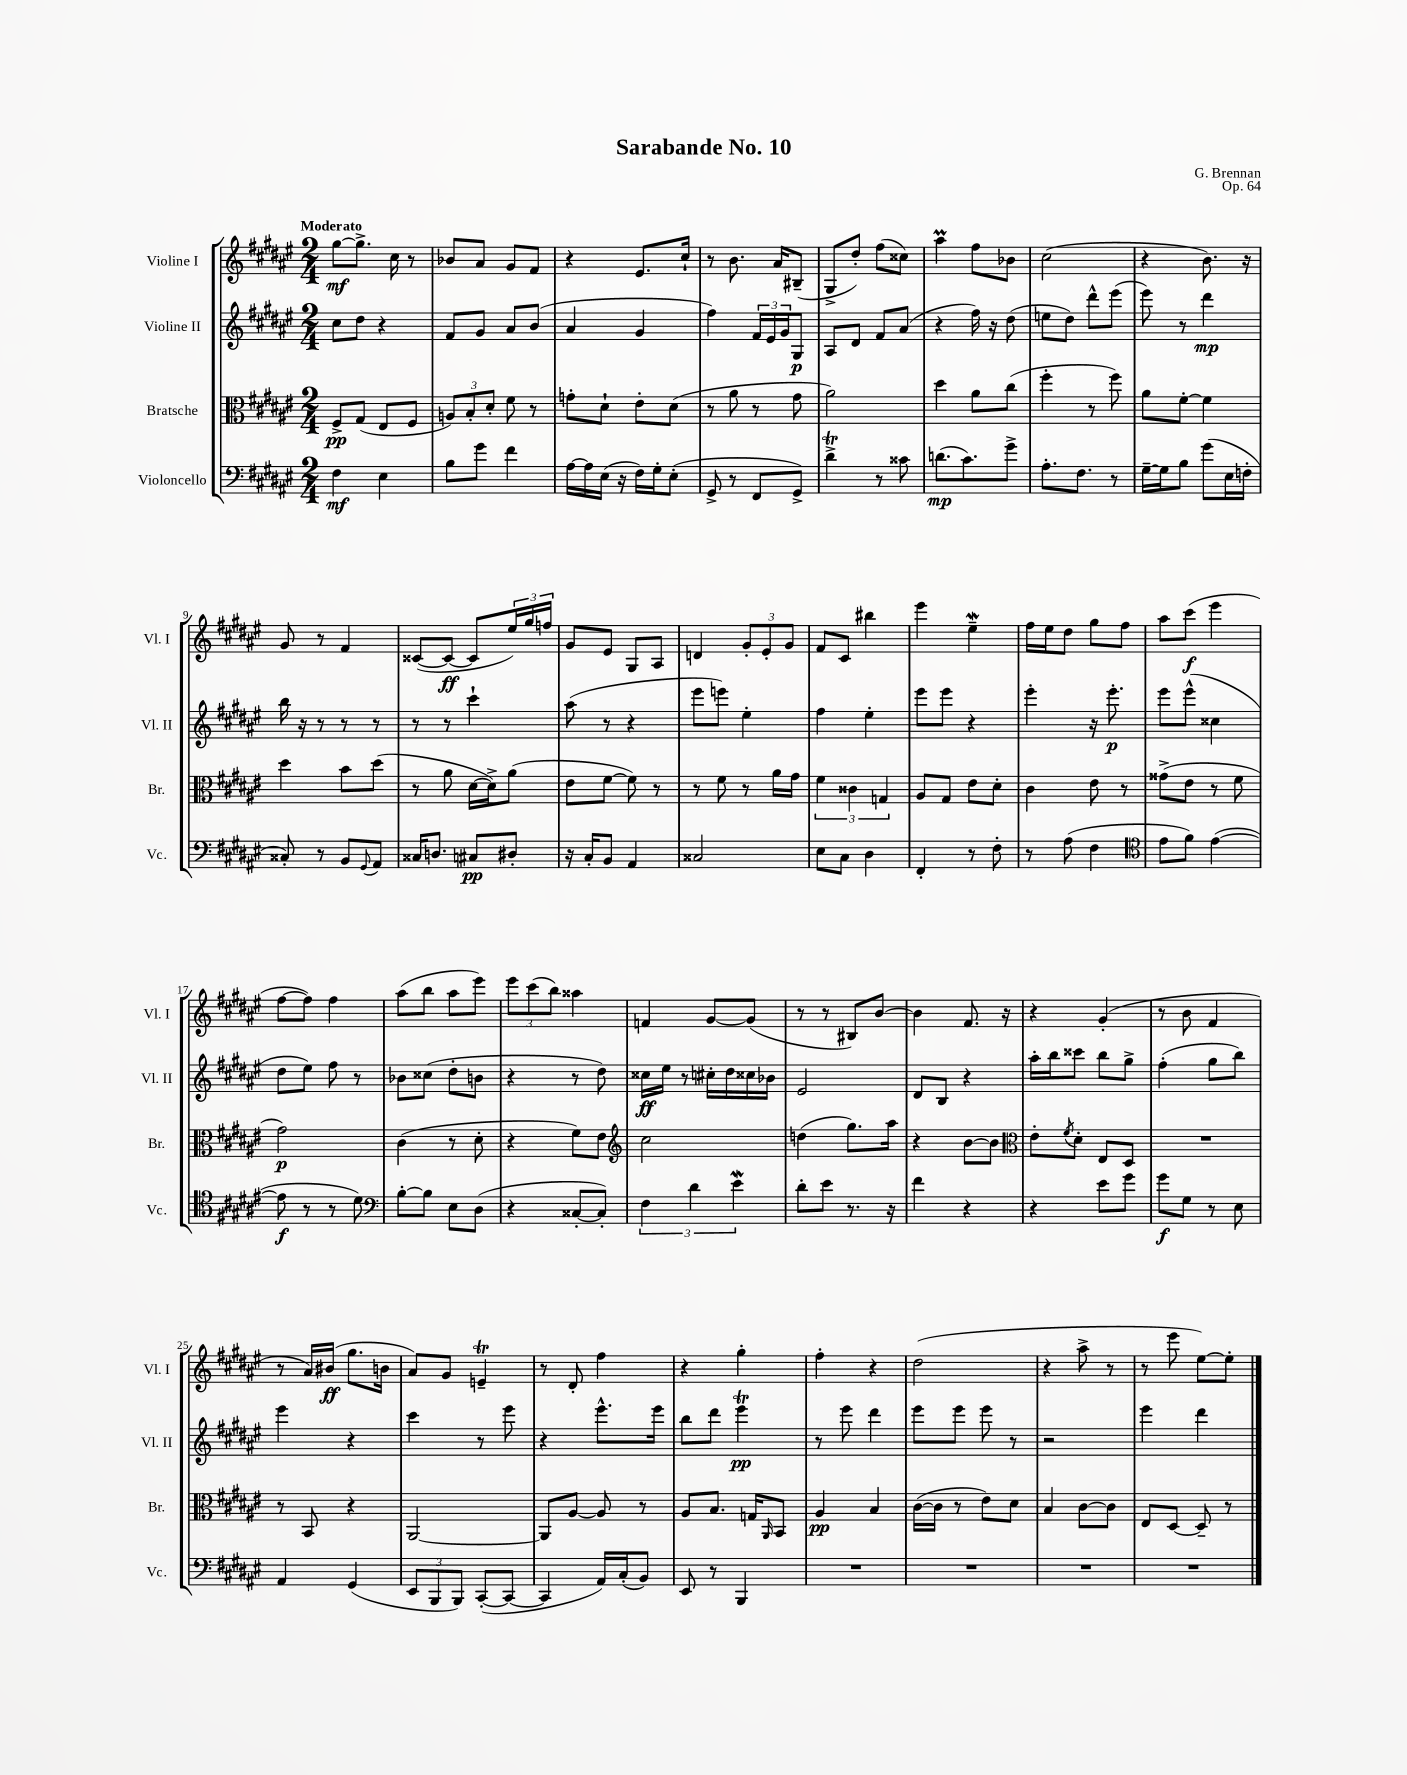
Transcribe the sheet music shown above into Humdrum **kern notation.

**kern	**dynam	**kern	**dynam	**kern	**dynam	**kern	**dynam
*part4	*part4	*part3	*part3	*part2	*part2	*part1	*part1
*staff4	*staff4	*staff3	*staff3	*staff2	*staff2	*staff1	*staff1
*I"Violoncello	*	*I"Bratsche	*	*I"Violine II	*	*I"Violine I	*
*I'Vc.	*	*I'Br.	*	*I'Vl. II	*	*I'Vl. I	*
*clefF4	*	*clefC3	*	*clefG2	*	*clefG2	*
*k[f#c#g#d#a#e#]	*	*k[f#c#g#d#a#e#]	*	*k[f#c#g#d#a#e#]	*	*k[f#c#g#d#a#e#]	*
*M2/4	*	*M2/4	*	*M2/4	*	*M2/4	*
=1	=1	=1	=1	=1	=1	=1	=1
!	!	!	!	!	!	!LO:TX:a:B:t=Moderato	!
4F#\	mf	8F#^/L	pp	8cc#\L	.	[8gg#\L	mf
.	.	(8G#/J	.	8dd#\J	.	8.gg#^\J]	.
4E#\	.	8E#/L	.	4r	.	.	.
.	.	.	.	.	.	16cc#\	.
.	.	8F#/J	.	.	.	8r	.
=2	=2	=2	=2	=2	=2	=2	=2
8B\L	.	12An/L)	.	8f#/L	.	8b-X/L	.
.	.	12B'/	.	.	.	.	.
8g#\J	.	.	.	8g#/J	.	8a#/J	.
.	.	12d#'/J	.	.	.	.	.
4f#\	.	8f#\	.	8a#/L	.	8g#/L	.
.	.	8r	.	(8b/J	.	8f#/J	.
=3	=3	=3	=3	=3	=3	=3	=3
[16A#\LL	.	8gn'\L	.	4a#/	.	4r	.
16A#\]	.	.	.	.	.	.	.
(16E#\JJ	.	8d#`\J	.	.	.	.	.
16r	.	.	.	.	.	.	.
16F#\LL)	.	8e#'\L	.	4g#/	.	8.e#/L	.
16G#'\J	.	.	.	.	.	.	.
(8E#'\J	.	(8d#\J	.	.	.	.	.
.	.	.	.	.	.	16cc#`/Jk	.
=4	=4	=4	=4	=4	=4	=4	=4
8GG#^/	.	8r	.	4ff#\)	.	8r	.
8r	.	8a#\	.	.	.	8.b\	.
8FF#/L	.	8r	.	24f#/LL	.	.	.
.	.	.	.	24e#/	.	.	.
.	.	.	.	.	.	16a#/KL	.
.	.	.	.	24g#/J	.	.	.
8GG#^/J)	.	8g#\	.	8G#/J	p	(8B#X~/J	.
=5	=5	=5	=5	=5	=5	=5	=5
4d#T^\	.	2a#\)	.	8A#/L	.	8G#^/L	.
.	.	.	.	8d#/J	.	8dd#'/J)	.
8r	.	.	.	8f#/L	.	(8ff#\L	.
8c##X\	.	.	.	(8a#/J	.	8cc##X\J)	.
=6	=6	=6	=6	=6	=6	=6	=6
(8.dn\L	mp	4dd#\	.	4r	.	4aa#m\	.
8.c#\)	.	.	.	.	.	.	.
.	.	8a#\L	.	16ff#\)	.	8ff#\L	.
.	.	.	.	16r	.	.	.
8g#^\J	.	(8cc#\J	.	(8dd#\	.	8b-X\J	.
=7	=7	=7	=7	=7	=7	=7	=7
8.A#'\L	.	4ff#'\	.	8een\L	.	(2cc#\	.
.	.	.	.	8dd#\J)	.	.	.
8.F#\J	.	.	.	.	.	.	.
.	.	8r	.	8ddd#^^\L	.	.	.
8r	.	8ff#\)	.	(8eee#\J	.	.	.
=8	=8	=8	=8	=8	=8	=8	=8
[16G#~\LL	.	8a#\L	.	8eee#\)	.	4r	.
16G#\J]	.	.	.	.	.	.	.
8B\J	.	[8f#'\J	.	8r	.	.	.
(8g#\L	.	4f#\]	.	4ddd#\	mp	8.b\)	.
16E#\L	.	.	.	.	.	.	.
16Fn'\JJ	.	.	.	.	.	16r	.
!!LO:LB:g=z
=9	=9	=9	=9	=9	=9	=9	=9
8C##X'/)	.	4dd#\	.	16bb\	.	8g#/	.
.	.	.	.	16r	.	.	.
8r	.	.	.	8r	.	8r	.
8BB/L	.	8b\L	.	8r	.	4f#/	.
8qqGG#/	.	.	.	.	.	.	.
8AA#/J	.	(8dd#\J	.	8r	.	.	.
=10	=10	=10	=10	=10	=10	=10	=10
16C##X/KL	.	8r	.	8r	.	([8c##X/L	.
8.Dn/J	.	.	.	.	.	.	.
.	.	8a#\	.	8r	.	8c##/J_	ff
8C#X/L	pp	[16d#\LL	.	4ccc#`\	.	8c##/L]	.
.	.	16d#^\J])	.	.	.	.	.
8D#X'/J	.	(8a#\J	.	.	.	24ee#/L)	.
.	.	.	.	.	.	24gg#/	.
.	.	.	.	.	.	24ffn/JJ	.
=11	=11	=11	=11	=11	=11	=11	=11
16r	.	8e#\L	.	(8aa#\	.	8g#/L	.
16C#'/KL	.	.	.	.	.	.	.
8BB/J	.	[8f#\J	.	8r	.	8e#/J	.
4AA#/	.	8f#\])	.	4r	.	8G#/L	.
.	.	8r	.	.	.	8A#/J	.
=12	=12	=12	=12	=12	=12	=12	=12
2C##X/	.	8r	.	8eee#\L	.	4dn/	.
.	.	8f#\	.	8eeen\J)	.	.	.
.	.	8r	.	4ee#'\	.	12g#'/L	.
.	.	.	.	.	.	12e#'/	.
.	.	16a#\LL	.	.	.	.	.
.	.	.	.	.	.	12g#/J	.
.	.	16g#\JJ	.	.	.	.	.
=13	=13	=13	=13	=13	=13	=13	=13
8E#\L	.	6f#\	.	4ff#\	.	8f#/L	.
8C#\J	.	.	.	.	.	8c#/J	.
.	.	6c##X\	.	.	.	.	.
4D#\	.	.	.	4ee#'\	.	4bb#X\	.
.	.	6Gn/	.	.	.	.	.
=14	=14	=14	=14	=14	=14	=14	=14
4FF#'/	.	8A#/L	.	8eee#\L	.	4eee#\	.
.	.	8G#/J	.	8eee#\J	.	.	.
8r	.	8e#\L	.	4r	.	4ee#W~\	.
8F#'\	.	8d#'\J	.	.	.	.	.
=15	=15	=15	=15	=15	=15	=15	=15
8r	.	4c#\	.	4eee#'\	.	16ff#\LL	.
.	.	.	.	.	.	16ee#\J	.
(8A#\	.	.	.	.	.	8dd#\J	.
4F#\	.	8e#\	.	16r	.	8gg#\L	.
.	.	.	.	8.eee#'\	p	.	.
.	.	8r	.	.	.	8ff#\J	.
=16	=16	=16	=16	=16	=16	=16	=16
*clefC4	*	*	*	*	*	*	*
8e#\L	.	(8g##X^\L	.	8eee#\L	.	8aa#\L	.
8f#\J)	.	8e#\J	.	(8eee#^^\J	.	(8ccc#\J	f
([4e#\	.	8r	.	4cc##X\	.	4eee#\	.
.	.	8f#\	.	.	.	.	.
!!LO:LB:g=z
=17	=17	=17	=17	=17	=17	=17	=17
8e#\]	f	2g#\)	p	8dd#\L	.	[8ff#\L	.
8r	.	.	.	8ee#\J)	.	8ff#\J])	.
8r	.	.	.	8ff#\	.	4ff#\	.
8d#\)	.	.	.	8r	.	.	.
=18	=18	=18	=18	=18	=18	=18	=18
*clefF4	*	*	*	*	*	*	*
[8B'\L	.	(4c#\	.	8b-X\L	.	(8aa#\L	.
8B\J]	.	.	.	(8cc##X\J	.	8bb\J	.
8E#\L	.	8r	.	8dd#'\L	.	8aa#\L	.
(8D#\J	.	8d#'\	.	8bn\J	.	8eee#\J)	.
=19	=19	=19	=19	=19	=19	=19	=19
4r	.	4r	.	4r	.	12eee#\L	.
.	.	.	.	.	.	(12ccc#\	.
.	.	.	.	.	.	12bb\J)	.
[8C##X'/L	.	8f#\L)	.	8r	.	4aa##X\	.
8C##'/J])	.	8e#\J	.	8dd#\)	.	.	.
=20	=20	=20	=20	=20	=20	=20	=20
*	*	*clefG2	*	*	*	*	*
6F#\	.	2cc#\	.	16cc##X\LL	ff	4fn/	.
.	.	.	.	16ee#\JJ	.	.	.
.	.	.	.	8r	.	.	.
6d#\	.	.	.	.	.	.	.
.	.	.	.	16cc#X'\LL	.	[8g#/L	.
.	.	.	.	16dd#\	.	.	.
6e#W\	.	.	.	.	.	.	.
.	.	.	.	16cc##X\	.	(8g#/J]	.
.	.	.	.	16b-X\JJ	.	.	.
=21	=21	=21	=21	=21	=21	=21	=21
8d#'\L	.	(4ddn\	.	2e#/	.	8r	.
8e#\J	.	.	.	.	.	8r	.
8.r	.	8.gg#\L)	.	.	.	8B#X/L)	.
.	.	.	.	.	.	[8b/J	.
16r	.	16aa#\Jk	.	.	.	.	.
=22	=22	=22	=22	=22	=22	=22	=22
4f#\	.	4r	.	8d#/L	.	4b\]	.
.	.	.	.	8B/J	.	.	.
4r	.	[8b\L	.	4r	.	8.f#/	.
.	.	8b\J]	.	.	.	.	.
.	.	.	.	.	.	16r	.
=23	=23	=23	=23	=23	=23	=23	=23
*	*	*clefC3	*	*	*	*	*
4r	.	8e#'\L	.	16aa#'\LL	.	4r	.
.	.	.	.	16bb\J	.	.	.
.	.	8qf#/	.	.	.	.	.
.	.	8d#'\J	.	8ccc##X\J	.	.	.
8e#\L	.	8E#/L	.	8bb\L	.	(4g#'/	.
8g#\J	.	8D#/J	.	8gg#^\J	.	.	.
=24	=24	=24	=24	=24	=24	=24	=24
8g#\L	f	2r	.	(4ff#'\	.	8r	.
8G#\J	.	.	.	.	.	8b\	.
8r	.	.	.	8gg#\L	.	4f#/	.
8E#\	.	.	.	8bb\J)	.	.	.
!!LO:LB:g=z
=25	=25	=25	=25	=25	=25	=25	=25
4AA#/	.	8r	.	4eee#\	.	8r	.
.	.	8BB/	.	.	.	16a#/LL)	.
.	.	.	.	.	.	(16b#X/JJ	ff
(4GG#/	.	4r	.	4r	.	8.gg#\L	.
.	.	.	.	.	.	16bn\Jk	.
=26	=26	=26	=26	=26	=26	=26	=26
12EE#/L	.	[2AA#/	.	4ccc#\	.	8a#/L)	.
12BBB/	.	.	.	.	.	.	.
.	.	.	.	.	.	8g#/J	.
12BBB/J)	.	.	.	.	.	.	.
([8CC#'/L	.	.	.	8r	.	4enT~/	.
8CC#/J_	.	.	.	8eee#\	.	.	.
=27	=27	=27	=27	=27	=27	=27	=27
4CC#/]	.	8AA#/L]	.	4r	.	8r	.
.	.	[8A#/J	.	.	.	8d#'/	.
16AA#/LL)	.	8A#/]	.	8.eee#^^\L	.	4ff#\	.
(16C#'/J	.	.	.	.	.	.	.
8BB/J)	.	8r	.	.	.	.	.
.	.	.	.	16eee#\Jk	.	.	.
=28	=28	=28	=28	=28	=28	=28	=28
8EE#/	.	8A#/L	.	8bb\L	.	4r	.
8r	.	8.B/J	.	8ddd#\J	.	.	.
4BBB/	.	.	.	4eee#t\	pp	4gg#'\	.
.	.	16Gn/KL	.	.	.	.	.
.	.	16qqAA#/	.	.	.	.	.
.	.	8BB/J	.	.	.	.	.
=29	=29	=29	=29	=29	=29	=29	=29
2r	.	4A#/	pp	8r	.	4ff#'\	.
.	.	.	.	8eee#\	.	.	.
.	.	4B/	.	4ddd#\	.	4r	.
=30	=30	=30	=30	=30	=30	=30	=30
2r	.	([16c#\LL	.	8eee#\L	.	(2dd#\	.
.	.	16c#\JJ]	.	.	.	.	.
.	.	8r	.	8eee#\J	.	.	.
.	.	8e#\L)	.	8eee#\	.	.	.
.	.	8d#\J	.	8r	.	.	.
=31	=31	=31	=31	=31	=31	=31	=31
2r	.	4B/	.	2r	.	4r	.
.	.	[8c#\L	.	.	.	8aa#^\	.
.	.	8c#\J]	.	.	.	8r	.
=32	=32	=32	=32	=32	=32	=32	=32
2r	.	8E#/L	.	4eee#\	.	8r	.
.	.	[8D#/J	.	.	.	8eee#\	.
.	.	8D#~/]	.	4ddd#\	.	[8ee#\L)	.
.	.	8r	.	.	.	8ee#'\J]	.
==	==	==	==	==	==	==	==
*-	*-	*-	*-	*-	*-	*-	*-
